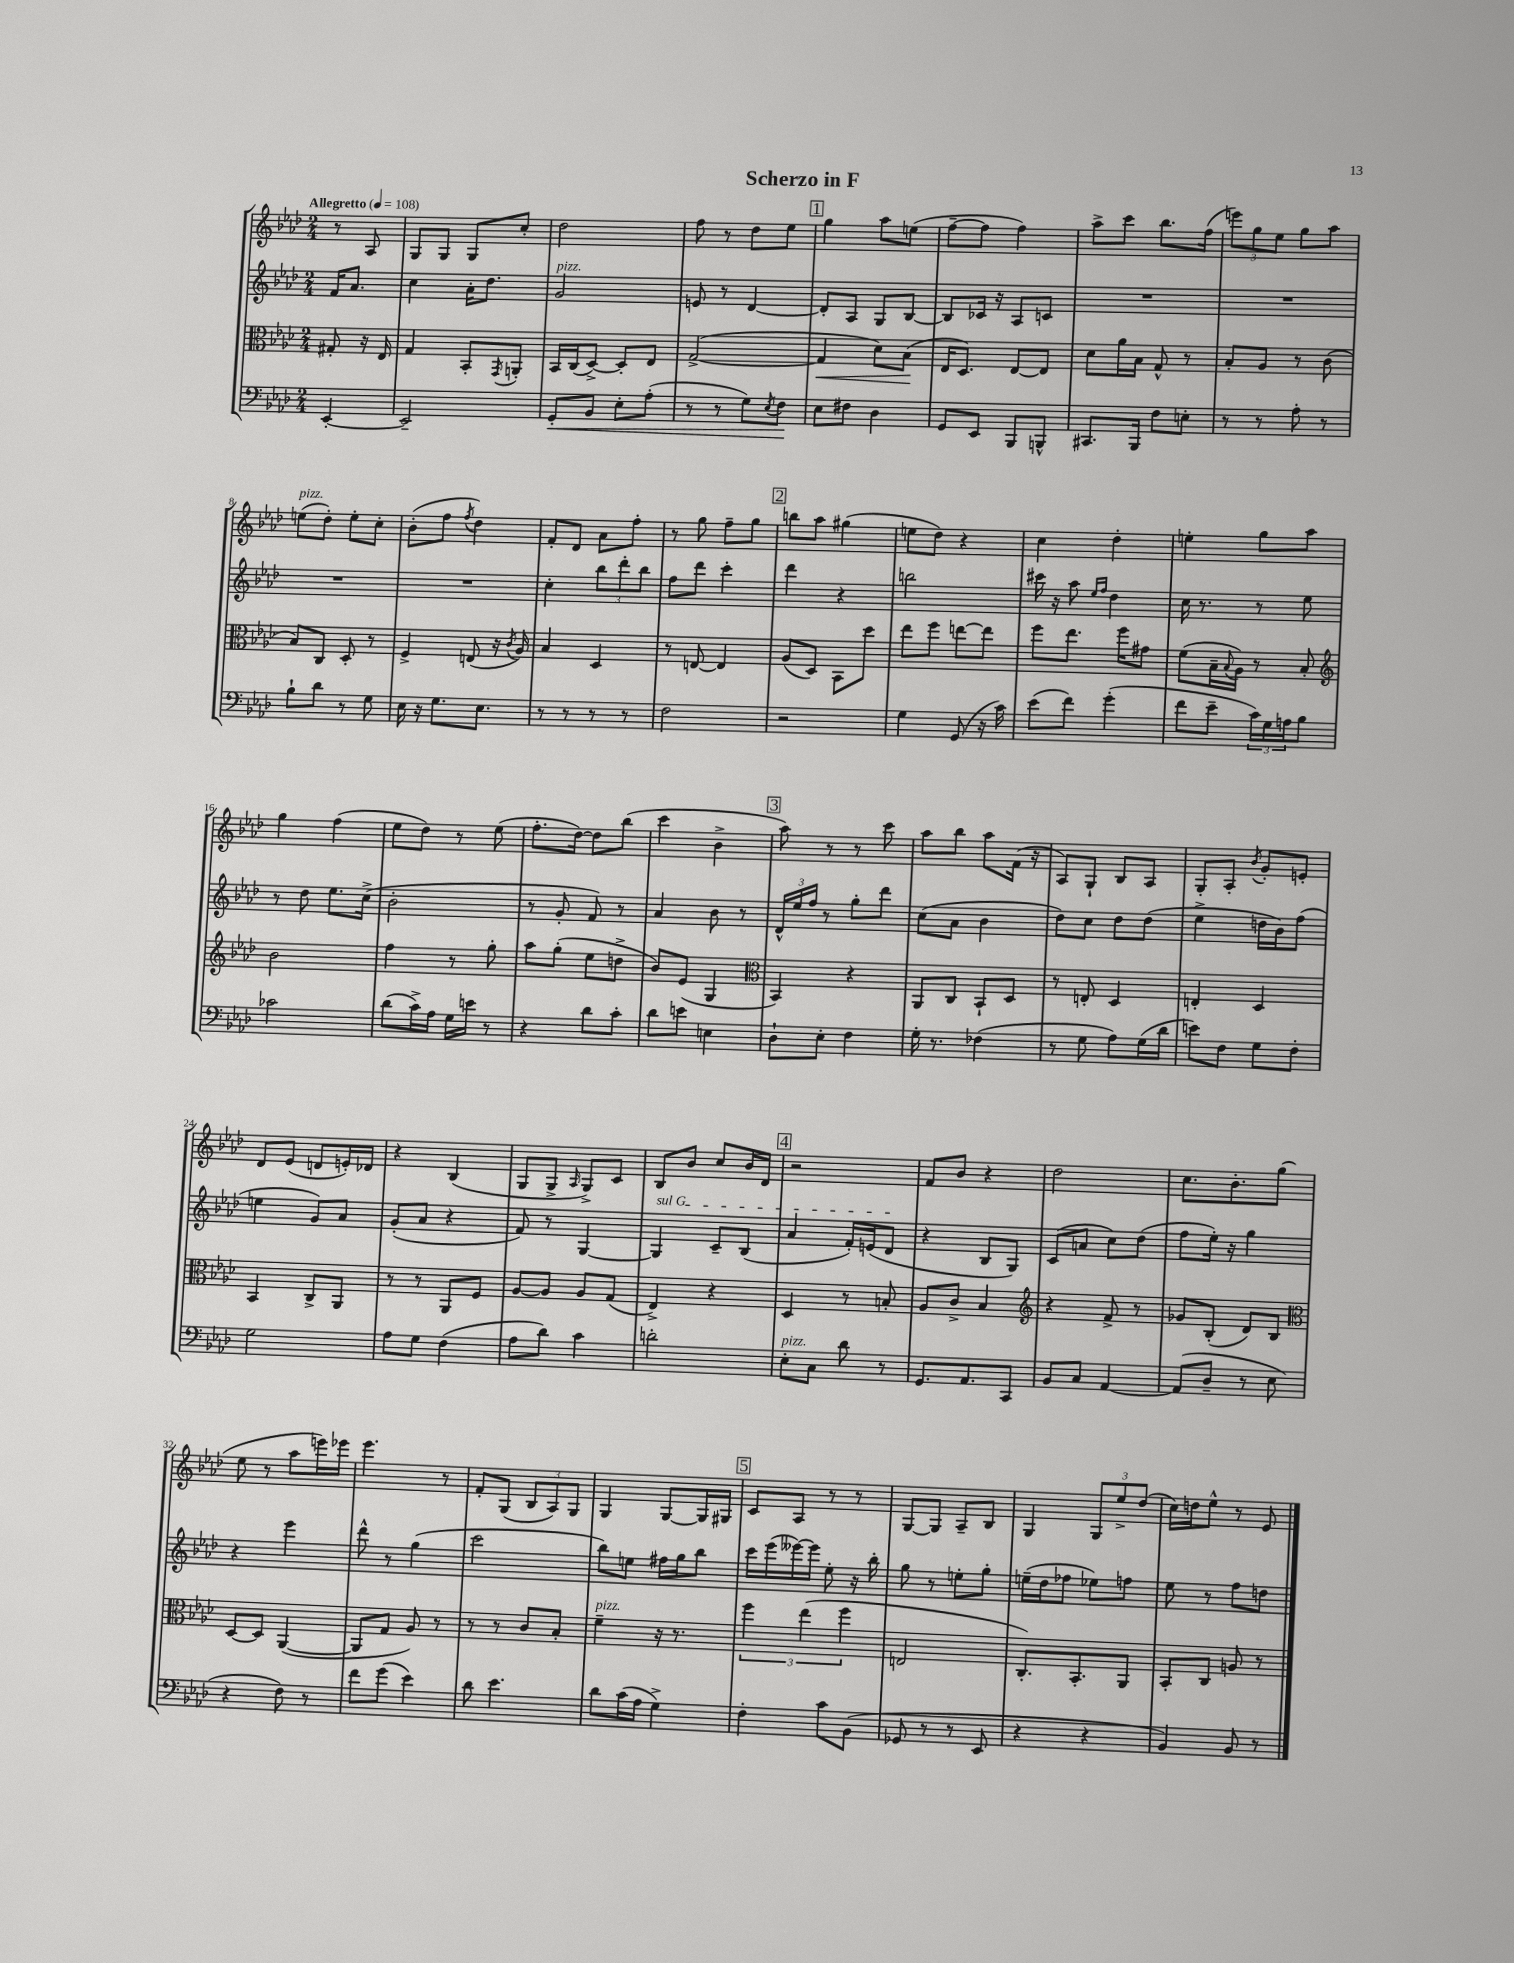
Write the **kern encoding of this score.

**kern	**dynam	**kern	**dynam	**kern	**kern
*part4	*part4	*part3	*part3	*part2	*part1
*staff4	*staff4	*staff3	*staff3	*staff2	*staff1
*clefF4	*	*clefC3	*	*clefG2	*clefG2
*k[b-e-a-d-]	*	*k[b-e-a-d-]	*	*k[b-e-a-d-]	*k[b-e-a-d-]
*M2/4	*	*M2/4	*	*M2/4	*M2/4
*MM108	*	*MM108	*	*MM108	*MM108
=	=	=	=	=	=
!	!	!	!	!	!LO:TX:a:B:t=Allegretto
[4EE-'/	.	8G#X'/	.	16f/KL	8r
.	.	.	.	8.a-/J	.
.	.	16r	.	.	8A-/
.	.	16E-/	.	.	.
=1	=1	=1	=1	=1	=1
2EE-~/]	.	4G/	.	4cc\	8G/L
.	.	.	.	.	8G/J
.	.	8BB-'/L	.	16a-'\KL	8G/L
.	.	.	.	8.dd-\J	.
.	.	8qGG/	.	.	.
.	.	8AAn'/J	.	.	8cc'/J
=2	=2	=2	=2	=2	=2
!	!	!	!	!LO:TX:a:i:t=pizz.	!
!	!LO:HP:b	!	!	!	!
8GG'/L	<	16BB-/LL	.	2g/	2dd-\
.	.	(16C/J	.	.	.
8BB-/J	.	[8D-^/J)	.	.	.
8E-'\L	.	8D-'/L]	.	.	.
(8A-'\J	.	8E-/J	.	.	.
=3	=3	=3	=3	=3	=3
8r	.	([2G^/	.	8en/	8ff\
8r	.	.	.	8r	8r
8G\L)	.	.	.	[4d-/	8dd-\L
8qE-/	.	.	.	.	.
8F\J	.	.	.	.	8ee-\J
.	[	.	.	.	.
!!LO:REH:place=s1:t=1
=4	=4	=4	=4	=4	=4
!	!	!	!LO:HP:b	!	!
8E-\L	.	4G/]	<	8d-'/L]	4gg\
8F#X\J	.	.	.	8A-/J	.
4D-\	.	8d-\L)	.	8G/L	8aa-\L
.	.	(8B-\J	.	[8B-/J	(8een\J
.	.	.	[	.	.
=5	=5	=5	=5	=5	=5
8GG/L	.	16E-/KL	.	8B-/L]	[8ff~\L
.	.	8.D-/J)	.	.	.
8EE-/J	.	.	.	16c-X/Jk	8ff\J]
.	.	.	.	16r	.
8BBB-/L	.	[8E-/L	.	8A-/L	4ff\)
8BBBn^^/J	.	8E-/J]	.	8cn/J	.
=6	=6	=6	=6	=6	=6
8.CC#X/L	.	8d-\L	.	2r	8aa-^\L
.	.	16a-\L	.	.	8ccc\J
16BBB-/Jk	.	16B-\JJ	.	.	.
8F\L	.	8G^^/	.	.	8.bb-\L
8En'\J	.	8r	.	.	.
.	.	.	.	.	(16ff\Jk
=7	=7	=7	=7	=7	=7
8r	.	8B-'/L	.	2r	12eeen\L)
.	.	.	.	.	12gg\
8r	.	8A-/J	.	.	.
.	.	.	.	.	12ee-\J
8A-'\	.	8r	.	.	8gg\L
8r	.	(8c\	.	.	8aa-\J
!!LO:LB:g=z
=8	=8	=8	=8	=8	=8
!	!	!	!	!	!LO:TX:a:i:t=pizz.
8B-`\L	.	8B-/L)	.	2r	(8een\L
8d-\J	.	8C/J	.	.	8dd-'\J)
8r	.	8D-'/	.	.	8ee'\L
8G\	.	8r	.	.	8cc'\J
=9	=9	=9	=9	=9	=9
16E-\	.	4F^/	.	2r	(8b-'\L
16r	.	.	.	.	.
8.G\L	.	.	.	.	8ff\J
.	.	.	.	.	8qff/
.	.	(8En/	.	.	4dd-\)
8.E-\J	.	.	.	.	.
.	.	16r	.	.	.
.	.	8qc/	.	.	.
.	.	16A-/)	.	.	.
=10	=10	=10	=10	=10	=10
8r	.	4B-/	.	4cc'\	8f'/L
8r	.	.	.	.	8d-/J
8r	.	4D-/	.	12bb-\L	8a-\L
.	.	.	.	12ddd-'\	.
8r	.	.	.	.	8ff'\J
.	.	.	.	12bb-\J	.
=11	=11	=11	=11	=11	=11
2F\	.	8r	.	8ff\L	8r
.	.	[8En/	.	8ddd-\J	8gg\
.	.	4E/]	.	4ccc'\	8ff~\L
.	.	.	.	.	8gg\J
!!LO:REH:place=s1:t=2
=12	=12	=12	=12	=12	=12
2r	.	(8A-/L	.	4ddd-\	8bbn\L
.	.	8D-/J)	.	.	8aa-\J
.	.	8BB-\L	.	4r	(4gg#X\
.	.	8dd-\J	.	.	.
=13	=13	=13	=13	=13	=13
4G\	.	8ee-\L	.	2bbn\	8een\L
.	.	8ff\J	.	.	8dd-\J)
(8GG/	.	[8een\L	.	.	4r
16r	.	8ee\J]	.	.	.
16c\)	.	.	.	.	.
=14	=14	=14	=14	=14	=14
(8e-\L	.	8ff\L	.	16ccc#X\	4cc\
.	.	.	.	16r	.
8f\J)	.	8.ee-\J	.	8aa-\	.
.	.	.	.	16qqee-/LL	.
.	.	.	.	16qqff/JJ	.
(4g'\	.	.	.	4dd-\	4dd-'\
.	.	16ff\KL	.	.	.
.	.	8g#X\J	.	.	.
=15	=15	=15	=15	=15	=15
8f\L	.	(8f\L	.	16cc\	4een'\
.	.	.	.	8.r	.
8e-~\J	.	16B-~\L	.	.	.
.	.	8qqB-/	.	.	.
.	.	16A-\JJ)	.	.	.
24c\LL)	.	8r	.	8r	8gg\L
24G\	.	.	.	.	.
24An\J	.	.	.	.	.
8B-\J	.	8B-'/	.	8ee-\	8aa-\J
!!LO:LB:g=z
=16	=16	=16	=16	=16	=16
*	*	*clefG2	*	*	*
2c-X\	.	2b-\	.	8r	4gg\
.	.	.	.	8dd-\	.
.	.	.	.	8.ee-\L	(4ff\
.	.	.	.	(16cc^\Jk	.
=17	=17	=17	=17	=17	=17
(8d-\L	.	4ff\	.	2b-'\	8ee-\L
16c^\L)	.	.	.	.	8dd-\J)
16A-\JJ	.	.	.	.	.
16G\LL	.	8r	.	.	8r
16en\JJ	.	.	.	.	.
8r	.	8gg'\	.	.	(8ee-\
=18	=18	=18	=18	=18	=18
4r	.	8aa-\L	.	8r	8.ff'\L
.	.	(8gg'\J	.	8g'/	.
.	.	.	.	.	[16dd-\Jk)
8d-\L	.	8ee-\L	.	8f/)	8dd-\L]
8c'\J	.	8ddn^\J	.	8r	(8bb-\J
=19	=19	=19	=19	=19	=19
8d-\L	.	8b-/L)	.	4a-/	4ccc\
8en\J	.	(8e-/J	.	.	.
4En\	.	4G/	.	8b-\	4b-^\
.	.	.	.	8r	.
!!LO:REH:place=s1:t=3
=20	=20	=20	=20	=20	=20
*	*	*clefC3	*	*	*
8D-`\L	.	4BB-/)	.	24d-^^/LL	8aa-\)
.	.	.	.	24ee-/	.
.	.	.	.	24ff/JJ	.
8E-'\J	.	.	.	8r	8r
4F\	.	4r	.	8gg'\L	8r
.	.	.	.	8ddd-\J	8ccc\
=21	=21	=21	=21	=21	=21
16G'\	.	8AA-/L	.	(8cc\L	8aa-\L
8.r	.	.	.	.	.
.	.	8C/J	.	8a-\J	8bb-\J
(4F-X\	.	8BB-`/L	.	4b-\	8aa-\L
.	.	8D-/J	.	.	(16f\Jk
.	.	.	.	.	16r
=22	=22	=22	=22	=22	=22
8r	.	8r	.	8dd-\L)	8A-/L)
8G\	.	8En'/	.	8cc\J	8G`/J
8A-\L)	.	4D-/	.	8dd-\L	8B-/L
(16G\L	.	.	.	(8dd-\J	8A-/J
16d-\JJ	.	.	.	.	.
=23	=23	=23	=23	=23	=23
8en\L)	.	4En'/	.	4ee-^\	8G'/L
8F\J	.	.	.	.	8A-'/J
.	.	.	.	.	8qb-/
8G\L	.	4D-/	.	16ddn\LL	8g'/L
.	.	.	.	16b-\J)	.
8F'\J	.	.	.	(8ff\J	8en'/J
!!LO:LB:g=z
=24	=24	=24	=24	=24	=24
2G\	.	4BB-/	.	4een\	8d-/L
.	.	.	.	.	(8e-/J
.	.	8C^/L	.	8g/L)	8dn/L
.	.	8AA-/J	.	8a-/J	16en'/L)
.	.	.	.	.	16d-X/JJ
=25	=25	=25	=25	=25	=25
8A-\L	.	8r	.	(8g'/L	4r
8G\J	.	8r	.	8a-/J	.
(4F\	.	8AA-/L	.	4r	(4B-/
.	.	8F/J	.	.	.
=26	=26	=26	=26	=26	=26
8A-\L	.	[8A-/L	.	8f/)	8G/L
8d-\J)	.	8A-/J]	.	8r	8G^/J
.	.	.	.	.	16qqA-/
4c\	.	8A-/L	.	[4G/	8G^/L)
.	.	(8G/J	.	.	8c/J
=27	=27	=27	=27	=27	=27
!	!	!	!	!LO:TX:a:i:t=sul G	!
2dn'\	.	4E-^/)	.	4G/]	8B-/L
.	.	.	.	.	8b-/J
.	.	4r	.	8c~/L	8cc/L
.	.	.	.	(8B-/J	16b-/L
.	.	.	.	.	16d-/JJ
!!LO:REH:place=s1:t=4
=28	=28	=28	=28	=28	=28
!LO:TX:a:i:t=pizz.	!	!	!	!	!
8E-'\L	.	4D-/	.	4a-/	2r
8C\J	.	.	.	.	.
8d-\	.	8r	.	16f'/LL)	.
.	.	.	.	(16en/J	.
8r	.	8Bn'/	.	8d-/J	.
=29	=29	=29	=29	=29	=29
8.GG/L	.	8A-/L	.	4r	8f/L
.	.	8c^/J	.	.	8b-/J
8.AA-/	.	.	.	.	.
.	.	4B-/	.	8B-/L	4r
8CC/J	.	.	.	8G/J)	.
=30	=30	=30	=30	=30	=30
*	*	*clefG2	*	*	*
8BB-/L	.	4r	.	(8c/L	2dd-\
8C/J	.	.	.	8an/J	.
[4AA-/	.	8f^/	.	8cc\L)	.
.	.	8r	.	(8dd-\J	.
=31	=31	=31	=31	=31	=31
(8AA-/L]	.	8g-X/L	.	8ff\L	8.cc\L
8D-~/J	.	(8B-'/J	.	16ee-'\Jk)	.
.	.	.	.	16r	8.b-'\
8r	.	8d-/L)	.	4gg\	.
8E-\	.	8B-/J	.	.	(8gg\J
!!LO:LB:g=z
=32	=32	=32	=32	=32	=32
*	*	*clefC3	*	*	*
4r	.	[8D-/L	.	4r	8ee-\
.	.	8D-/J]	.	.	8r
8F\)	.	([4AA-/	.	4eee-\	8aa-\L
8r	.	.	.	.	16eeen\L)
.	.	.	.	.	16eee-X\JJ
=33	=33	=33	=33	=33	=33
8f\L	.	8AA-/L]	.	8ddd-^^\	4.eee-\
(8g\J	.	8G/J	.	8r	.
4e-\)	.	8A-/)	.	(4gg\	.
.	.	8r	.	.	8r
=34	=34	=34	=34	=34	=34
8d-\	.	8r	.	2ccc\	8f'/L
4.e-\	.	8r	.	.	(8G/J
.	.	8c/L	.	.	12B-/L
.	.	.	.	.	12A-/)
.	.	8B-'/J	.	.	.
.	.	.	.	.	12G/J
=35	=35	=35	=35	=35	=35
!	!	!LO:TX:a:i:t=pizz.	!	!	!
8d-\L	.	4f~\	.	8bb-\L)	4G/
(16c\L	.	.	.	8een\J	.
16A-\JJ	.	.	.	.	.
4G^\)	.	16r	.	16ff#X\LL	[8G/L
.	.	8.r	.	16gg\J	.
.	.	.	.	8bb-\J	16G/L]
.	.	.	.	.	16G#X/JJ
!!LO:REH:place=s1:t=5
=36	=36	=36	=36	=36	=36
4F'\	.	6ff\	.	16ccc\LL	8c/L
.	.	.	.	(16eee-\	.
.	.	.	.	[16eee--X\)	8A-/J
.	.	(6ee-\	.	.	.
.	.	.	.	16eee--\JJ]	.
8c\L	.	.	.	8ee-'\	8r
.	.	6ff\	.	.	.
(8BB-\J	.	.	.	16r	8r
.	.	.	.	16bb-'\	.
=37	=37	=37	=37	=37	=37
8GG-X/	.	2En/	.	8gg\	[8G/L
8r	.	.	.	8r	8G/J]
8r	.	.	.	8een'\L	8A-~/L
8EE-/	.	.	.	8gg'\J	8B-/J
=38	=38	=38	=38	=38	=38
4r	.	8.C'/L)	.	(16een~\LL	4G/
.	.	.	.	16dd-\J	.
.	.	.	.	8ff-X\J	.
.	.	8.BB-'/	.	.	.
4r	.	.	.	8ee-X\L)	12G/L
.	.	.	.	.	12ee-^/
.	.	8AA-/J	.	8ffn\J	.
.	.	.	.	.	(12dd-/J
=39	=39	=39	=39	=39	=39
4BB-/)	.	8BB-'/L	.	8ee-\	16cc\LL)
.	.	.	.	.	16ddn\J
.	.	8C/J	.	8r	8ee-^^\J
8BB-/	.	8An/	.	8ff\L	8r
8r	.	8r	.	8ddn\J	8e-/
==	==	==	==	==	==
*-	*-	*-	*-	*-	*-
